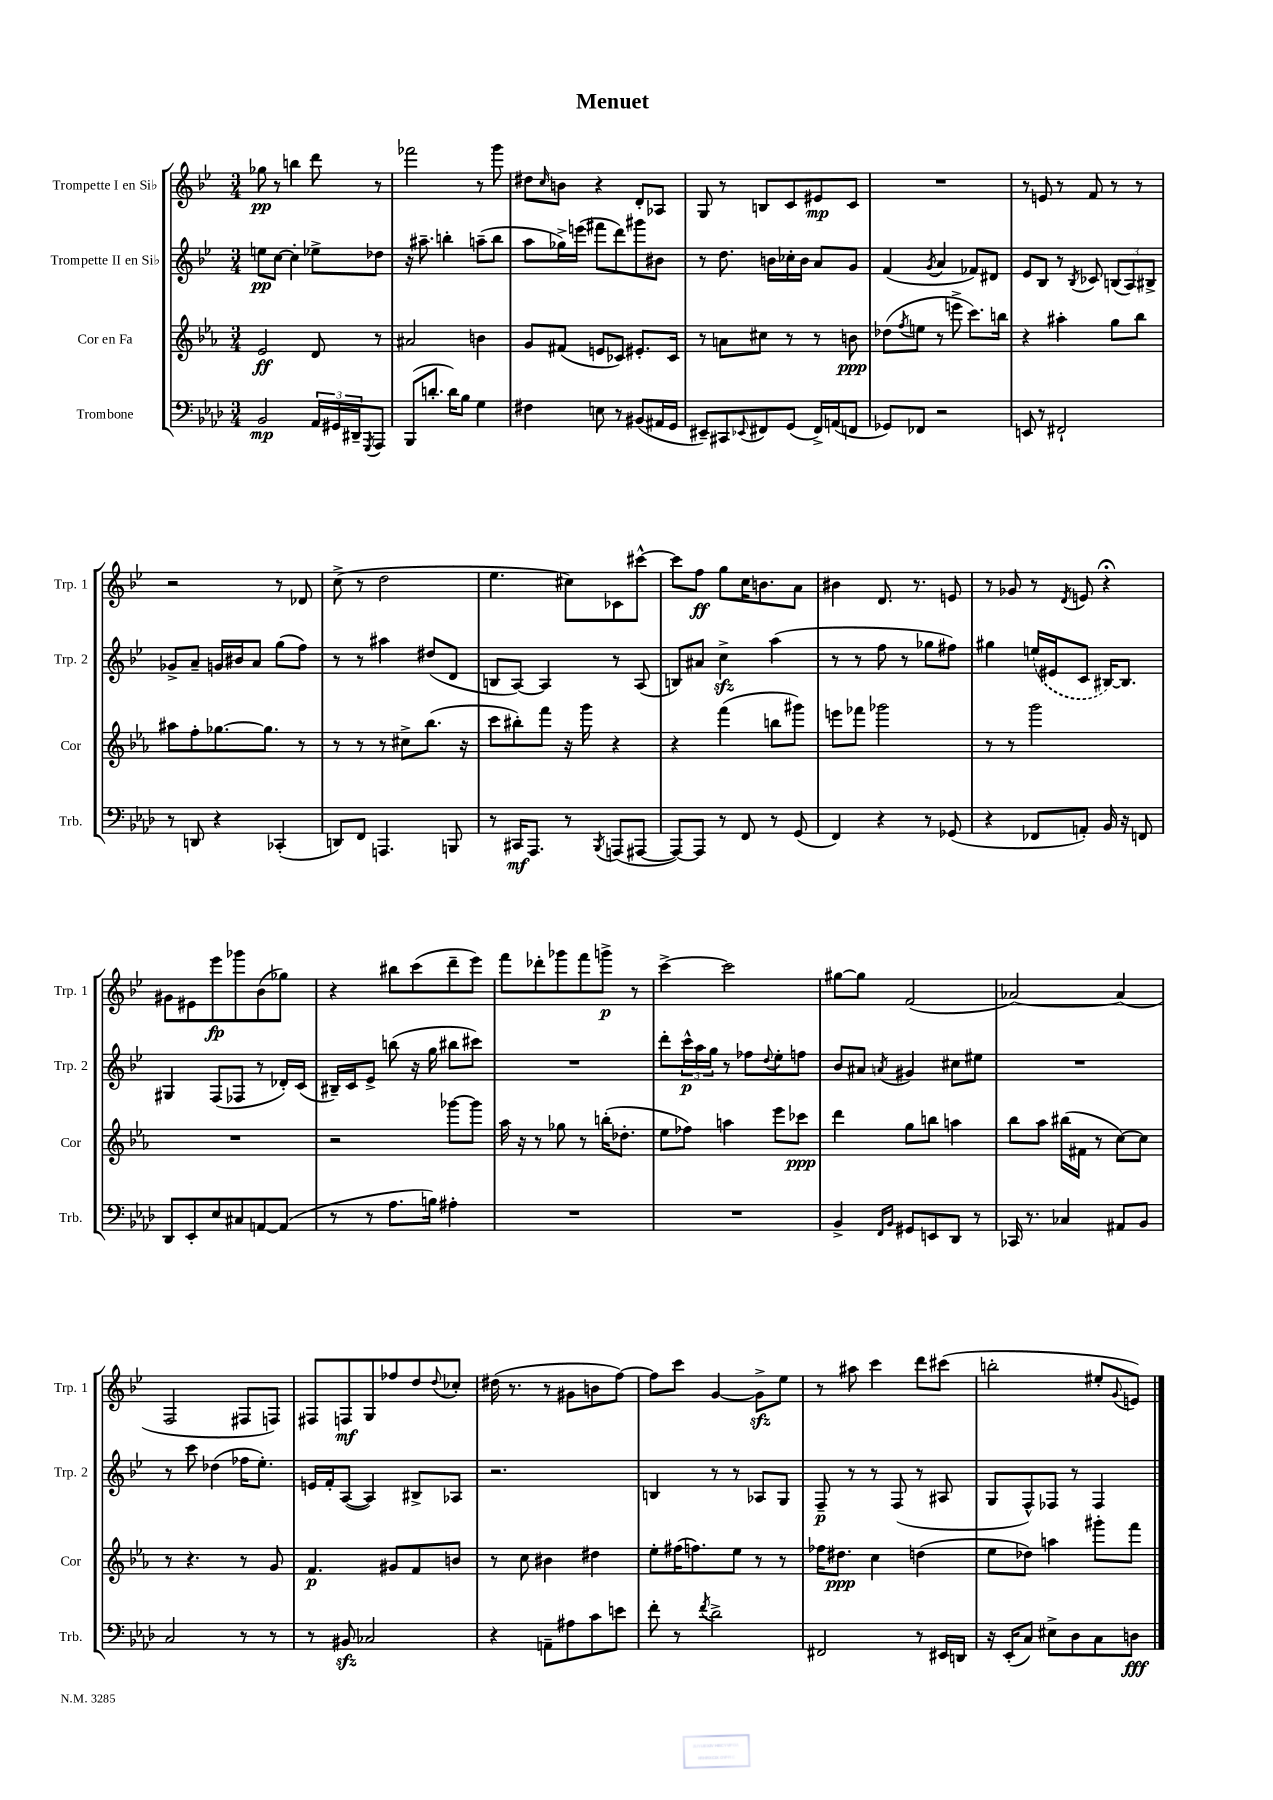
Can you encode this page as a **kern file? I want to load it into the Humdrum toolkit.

**kern	**kern	**kern	**kern
*staff4	*staff3	*staff2	*staff1
*clefF4	*clefG2	*clefG2	*clefG2
*k[b-e-a-d-]	*k[b-e-a-]	*k[b-e-]	*k[b-e-]
*M3/4	*M3/4	*M3/4	*M3/4
2BB-	2e-	8ee	8gg-
.	.	[8cc	8r
.	.	4cc']	4bb
24AA-	8d	8ee-^	8ddd
24GG#	.	.	.
24DD#~	.	.	.
8qGGG	.	.	.
8AAA-	8r	8dd-	8r
=	=	=	=
(8BBB-	2a#	16r	2fff-
.	.	8.aa#~	.
8.d'	.	.	.
.	.	4bb'	.
16d)	.	.	.
8B-	.	.	.
4G	4b	(8aa~	8r
.	.	8bb	8ggg
=	=	=	=
4F#	8g	8aa	8dd#
.	.	.	16qqcc
.	(8f#	16gg-^)	8b
.	.	(16eee	.
8E	8e	8fff#	4r
8r	8c-)	8ddd)	.
(8BB#	8.e#'	8ggg#	8d'
16AA#	.	8b#	8A-
16GG	16c-	.	.
=	=	=	=
8EE#~)	8r	8r	8G
8CC#	8a	8.dd	8r
8qqEE-	.	.	.
8FF#	8cc#	.	8B
.	.	16b	.
(8GG	8r	16cc-'	8c
.	.	16b	.
16FF#^)	8r	8a	8e#
(16AA	.	.	.
8FF	8b	8g	8c
=	=	=	=
8GG-)	(8dd-	(4f	2.r
.	8qff	.	.
8FF-	8ee	.	.
.	.	8qg	.
2r	8r	4a	.
.	8eee^	.	.
.	8.ccc)	8f-)	.
.	.	8d#	.
.	16bb	.	.
=	=	=	=
8EE	4r	8e-	8r
8r	.	8B-	8e
2FF#`	4aa#'	8r	8r
.	.	8qB-	.
.	.	8c-	8f
.	8gg	(12B	8r
.	.	12A)	.
.	8bb-	.	8r
.	.	12B#^	.
=	=	=	=
8r	8aa#	8g-^	2r
8DD	8ff'	8a~	.
4r	[8.gg-	16g	.
.	.	16b#	.
.	.	8a	.
.	8.gg-]	.	.
(4CC-'	.	(8gg	8r
.	8r	8ff)	8d-
=	=	=	=
8DD)	8r	8r	(8cc^
8FF	8r	8r	8r
4.AAA	8r	4aa#	2dd
.	8cc#^	.	.
.	(8.bb-	(8dd#	.
8BBB	.	8d	.
.	16r	.	.
=	=	=	=
8r	8ccc	8B	4.ee-
16CC#	8bb#')	[8A)	.
8.AAA-	.	.	.
.	8fff	4A]	.
8r	16r	.	8cc#)
.	16ggg	.	.
8qBBB-	.	.	.
(8AAA	4r	8r	8c-
[8AAA#	.	(8A	[8ccc#^^
=	=	=	=
8AAA#_)	4r	8B)	8ccc#]
8AAA#]	.	8a#	8ff
8r	(4fff	4cc^	8gg
8FF	.	.	16cc
.	.	.	8.b
8r	8bb	(4aa	.
(8GG	8ggg#)	.	8a
=	=	=	=
4FF)	8eee	8r	4b#
.	8fff-	8r	.
4r	2ggg-	8ff	8.d
.	.	8r	.
.	.	.	8.r
8r	.	8gg-	.
(8GG-	.	8ff#)	8e
=	=	=	=
4r	8r	4gg#	8r
.	8r	.	8g-
8FF-	2ggg	(16ee	8r
.	.	16e#	.
.	.	.	8qd
8AA')	.	8c	8e
16BB-	.	[16B#)	4r;
16r	.	8.B#]	.
8FF	.	.	.
=	=	=	=
8DD-	2.r	4G#	8g#
8EE-'	.	.	8e#
8E-	.	(8F	8eee-
8C#	.	8F-	8ggg-
[8AA	.	8r	(8b-
(8AA]	.	16d-')	8gg-)
.	.	(16c	.
=	=	=	=
8r	2r	16B#~)	4r
.	.	16c	.
8r	.	8e-^	.
8.A-	.	(8bb	8bb#
.	.	16r	(8ccc
16B)	.	16gg	.
4A#'	[8ggg-	8bb#	8ddd~
.	8ggg-]	8ccc#)	8eee-)
=	=	=	=
2.r	16aa-	2.r	8fff
.	16r	.	.
.	8r	.	8ddd-'
.	8gg-	.	8ggg-
.	8r	.	8fff
.	(16bb'	.	8ggg^
.	8.dd-'	.	.
.	.	.	8r
=	=	=	=
2.r	8ee-	8ddd'	[4ccc^
.	8ff-)	24ccc^^	.
.	.	24aa	.
.	.	24gg	.
.	4aa	8r	2ccc]
.	.	8ff-	.
.	.	8qqdd	.
.	8eee-	8ee-'	.
.	8ccc-	8ff	.
=	=	=	=
4BB-^	4ddd	8b-	[8gg#
.	.	8a#	8gg#]
16qqFF	.	.	.
16qqBB-	.	8qa	.
8GG#	8gg	4g#	(2f
8EE	8bb	.	.
8DD-	4aa	8cc#	.
8r	.	8ee#	.
=	=	=	=
16CC-	8bb-	2.r	[2a-)
8.r	.	.	.
.	8aa-	.	.
4C-	(16bb#	.	.
.	16f#	.	.
.	8r	.	.
8AA#	[8cc)	.	(4a-]
8BB-	8cc]	.	.
=	=	=	=
2C	8r	8r	2F
.	4.r	8ccc	.
.	.	(4dd-	.
8r	8r	16ff-	8F#
.	.	8.ee-')	.
8r	8g	.	8F)
=	=	=	=
8r	4.f	16e	8F#
.	.	16f'	.
8BB#	.	([8A	8F
2C-	.	4A])	8G
.	8g#	.	8ff-
.	8f	8B#^	8dd
.	.	.	8qqdd
.	8b	8A-	8cc-'
=	=	=	=
4r	8r	2.r	(16dd#
.	.	.	8.r
.	8cc	.	.
8AA~	4b#	.	8r
8A#	.	.	8g#
8c	4dd#	.	8b
8e	.	.	[8ff)
=	=	=	=
8f'	8ee-'	4B	8ff]
8r	(16ff#	.	8ccc
.	8.ff)	.	.
8qf	.	.	.
2d-^	.	8r	[4g
.	8ee-	8r	.
.	8r	8A-	8g^]
.	8r	8G	8ee-
=	=	=	=
2FF#	16ff-	8F~	8r
.	8.dd#	.	.
.	.	8r	8aa#
.	4cc	8r	4ccc
.	.	(8F	.
8r	(4dd	8r	8ddd
16EE#	.	8A#	(8ccc#
16DD	.	.	.
=	=	=	=
16r	8ee-	8G	2bb'
(16EE-'	.	.	.
8C)	8dd-)	8F^^)	.
8E#^	4aa	8F-	.
8D-	.	8r	.
8C	8ggg#'	4F-	8ee#'
.	.	.	8qqg
8D	8fff	.	8e)
==	==	==	==
*-	*-	*-	*-
